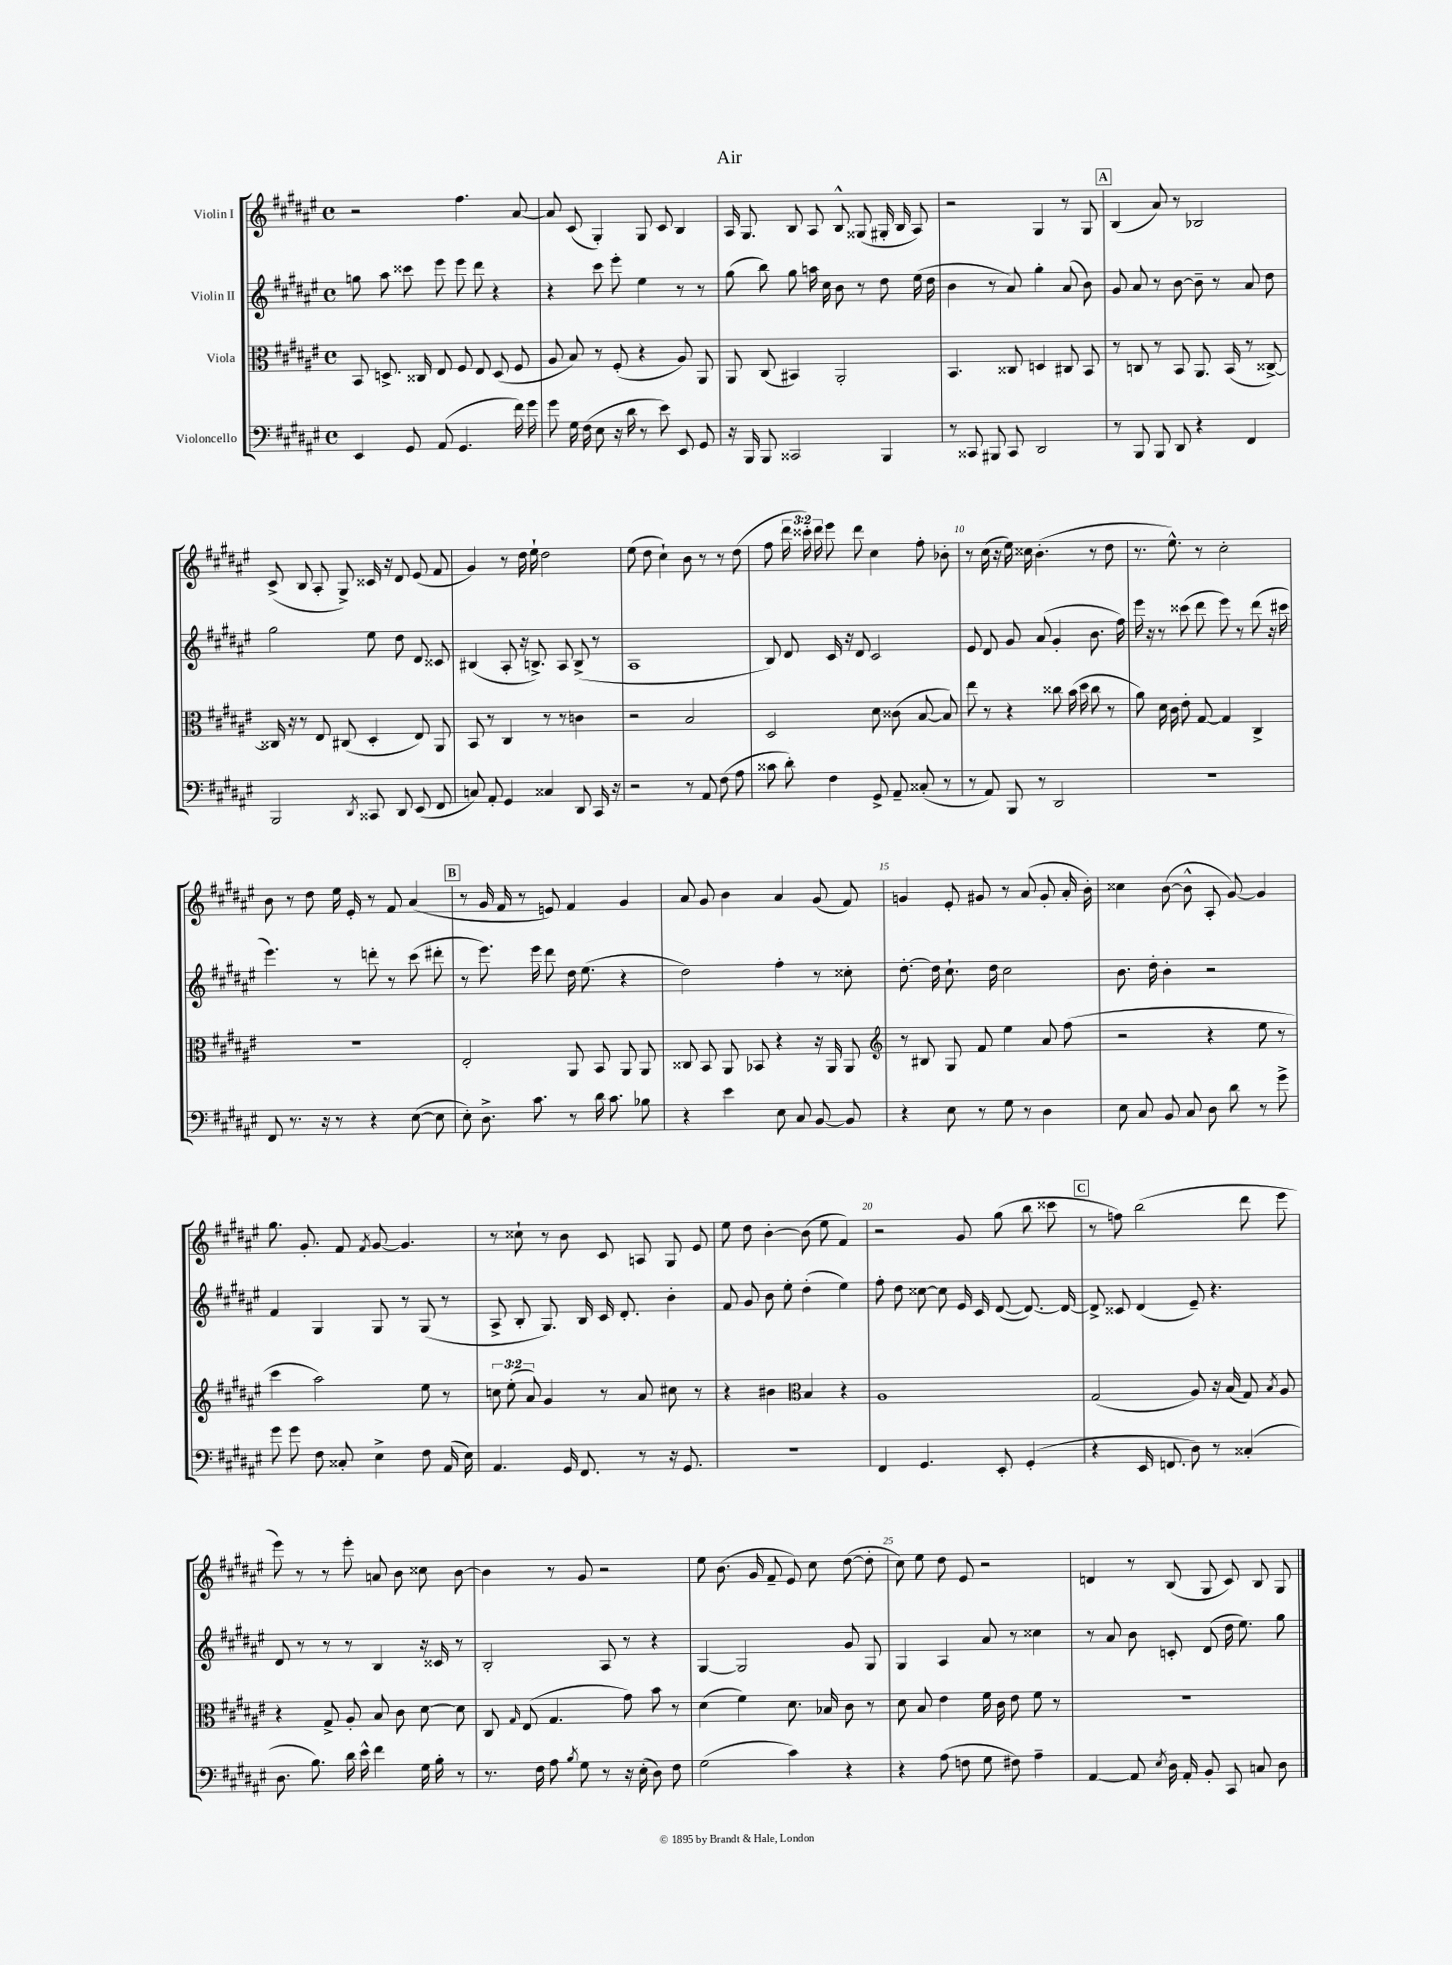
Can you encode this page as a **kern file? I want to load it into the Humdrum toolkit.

**kern	**kern	**kern	**kern
*staff4	*staff3	*staff2	*staff1
*clefF4	*clefC3	*clefG2	*clefG2
*k[f#c#g#d#a#e#]	*k[f#c#g#d#a#e#]	*k[f#c#g#d#a#e#]	*k[f#c#g#d#a#e#]
*M4/4	*M4/4	*M4/4	*M4/4
*met(c)	*met(c)	*met(c)	*met(c)
4EE#/	8BB/	8gg\	2r
.	8.D^/	8aa#\	.
8GG#/	.	8ccc##\	.
.	16C##/	.	.
(8AA#/	8E#/	8eee#\	.
4.GG#/	8F#/	8eee#\	4.ff#\
.	8E#/	8ddd#\	.
.	(8D/	4r	.
16f#\)	8F#/	.	[8a#/
16g#\	.	.	.
=	=	=	=
8g#\	8A#/	4r	8a#/]
16G#\	8B/)	.	(8c#/
(16F#\	.	.	.
8E#\	8r	8ccc#\	4G#'/)
16r	(8F#'/	8eee#'\	.
16d#\	.	.	.
8r	4r	4ee#\	8G#/
8e#\)	.	.	8c#/
8EE#/	8A#/)	8r	4B/
8GG#/	8AA#/	8r	.
=	=	=	=
16r	8AA#/	(8gg#\	16A#/
16BBB/	.	.	8.G#/
8BBB/	(8C#/	8bb\)	.
2CC##/	4BB#/)	8gg#\	8B/
.	.	16aa\	8A#/
.	.	16cc#\	.
.	2AA#'/	8b\	8B^^/
.	.	8r	(8G##/
4BBB/	.	8dd#\	16G#'/
.	.	.	16B/
.	.	(16ee#\	8A#/)
.	.	16dd#\	.
=	=	=	=
8r	4.BB/	4b\	2r
8CC##/	.	.	.
8BBB#/	.	8r	.
8CC##/	8C##/	8a#/)	.
2DD#/	4D/	4gg#'\	4G#/
.	8C#/	(8a#/	8r
.	8BB/	8b\)	8G#/
=	=	=	=
8r	8r	8g#/	(4B/
8BBB/	8C/	8a#/	.
8BBB/	8r	8r	8a#/)
8DD#/	8BB/	[8b\	8r
4r	8.AA#/	8b~\]	2B-/
.	.	8r	.
.	(16BB/	.	.
4FF#/	8r	8a#/	.
.	[8C##^/)	8dd#\	.
=	=	=	=
2BBB/	16C##/]	2gg#\	(8c#^/
.	16r	.	.
.	8r	.	8B/
.	8E#/	.	8A#'/
.	(8C#/	.	8G#^/)
8qDD#/	.	.	.
8CC##/	4D#'/	8ee#\	16c##/
.	.	.	16r
8DD#/	.	8dd#\	8d#/
(8EE#/	8E#/)	8d#/	(8e#/
8FF#/	8AA#/	8c##/	8f#/
=	=	=	=
8C/)	8BB/	(4B#/	4g#/)
8AA#'/	8r	.	.
4GG#/	4C#/	8A#'/	8r
.	.	16r	16dd#\
.	.	8.B^/)	16ee#`\
4C##/	8r	.	2dd#\
.	8r	8A#/	.
8DD#/	4c\	(8B^/	.
16CC#/	.	8r	.
16r	.	.	.
=	=	=	=
2r	2r	1A#	(8ee#\
.	.	.	8dd#\
.	.	.	4cc#`\)
8r	2B/	.	8b\
8AA#/	.	.	8r
(8F#\	.	.	8r
8A#\	.	.	(8dd#\
=	=	=	=
8c##\	2D#/	8B/)	8ff#\
8d#'\)	.	8d#/	24ddd#\
.	.	.	24ccc##'\)
.	.	.	24ddd#\
4F#\	.	16c#/	8eee#\
.	.	16r	.
.	.	8d#/	8ddd#\
8GG#^/	8d#\	2c#/	4cc#\
8AA#~/	(8c##\	.	.
(8C##'/	[8B/	.	8ff#'\
8r	8B/])	.	8b-'\
=	=	=	=
8r	8ee#\	8e#/	8r
8AA#/)	8r	8d#/	(16cc#\
.	.	.	16r
8BBB/	4r	8g#/	16ee#\)
.	.	.	16cc##\
8r	.	(8a#/	(4.b'\
2DD#/	8cc##\	4g#'/	.
.	(16b\	.	.
.	16dd#\	.	.
.	8cc##\	8.b\	8r
.	8r	.	8dd#\
.	.	16ff#\)	.
=	=	=	=
1r	8a#\)	16eee#\	8.r
.	.	16r	.
.	16d#\	8r	.
.	16c#\	.	8.ee#^^\)
.	8e#'\	(8ccc##\	.
.	[8G#/	8ddd#\	8r
.	4G#/]	8eee#\)	2cc#'\
.	.	8r	.
.	4C#^/	(8ddd#\	.
.	.	16r	.
.	.	16ccc#\	.
=	=	=	=
8FF#/	1r	4.eee#\)	8b\
8.r	.	.	8r
.	.	.	8dd#\
16r	.	.	.
8r	.	8r	16ee#\
.	.	.	16e#'/
4r	.	8ddd'\	8r
.	.	8r	8f#/
([8E#\	.	(8ccc#\	(4a#/
8E#\]	.	8ddd#'\	.
=	=	=	=
8E#'\)	2E#'/	8r	8r
8.D#^\	.	8.eee#\)	16g#/
.	.	.	16f#/
.	.	.	8r
8.c#\	.	16eee#\	.
.	.	8ddd#\	8e/)
8r	8AA#/	16dd#\	4f#/
.	.	(8.ee#\	.
16d#\	8BB/	.	.
8.c#\	.	.	.
.	8AA#/	4r	4g#/
8B-\	8AA#/	.	.
=	=	=	=
4r	8C##/	2dd#\)	8a#/
.	8BB/	.	8g#/
4e#\	8AA#/	.	4b\
.	8BB-/	.	.
8E#\	4r	4ff#'\	4a#/
8C#/	.	.	.
[8BB/	16r	8r	(8g#/
.	16AA#/	.	.
8BB/]	8AA#/	8cc##'\	8f#/)
=	=	=	=
*	*clefG2	*	*
4r	8r	[8.dd#'\	4g/
.	8B#/	.	.
.	.	16dd#\]	.
8E#\	8G#/	8.cc#`\	8e#'/
8r	8f#/	.	8g#/
.	.	16dd#\	.
8G#\	4ee#\	2cc#\	8r
8r	.	.	(8a#/
4D#\	8a#/	.	8g#'/
.	(8ff#\	.	16a#'/
.	.	.	16b'\)
=	=	=	=
8E#\	2r	8.b\	4cc##\
8C#/	.	.	.
.	.	16dd#'\	.
8BB/	.	4b'\	([8b\
8C#/	.	.	8b^^\]
8D#\	4r	2r	8A#'/
8d#\	.	.	[8g#/)
8r	8ee#\	.	4g#/]
8g#^\	8r	.	.
=	=	=	=
8g#\	4ccc#\	4f#/	8.gg#\
8g#\	.	.	.
.	.	.	8.g#'/
8F#\	2aa#\)	4G#/	.
8C##'/	.	.	8f#/
.	.	.	8qf#/
4E#^\	.	8G#/	[8g#/
.	.	8r	4.g#/]
8F#\	8ee#\	(8G#/	.
(16AA#/	8r	8r	.
16E#\)	.	.	.
=	=	=	=
4.AA#/	12cc\	8A#^/	8r
.	(12ee#'\	.	.
.	.	8B'/	8cc##`\
.	12a#/)	.	.
.	4g#/	8.G#/)	8r
16GG#/	.	.	8b\
8.FF#/	.	16B/	.
.	8r	16c#/	8c#/
.	.	8.d#'/	.
8r	8a#/	.	8A/
16r	8cc#\	4b'\	8G#/
8.GG#/	.	.	.
.	8r	.	8e#/
=	=	=	=
1r	4r	8f#/	8ee#\
.	.	8g#/	8dd#\
.	4b#\	8b\	[4b'\
.	.	8ee#'\	.
*	*clefC3	*	*
.	4B/	(4dd#'\	(8b\]
.	.	.	8ee#\
.	4r	4ee#\)	4f#/)
=	=	=	=
4FF#/	1A#	8ff#'\	2r
.	.	8dd#\	.
4.GG#/	.	[8cc##\	.
.	.	8cc##\]	.
.	.	16e#/	8g#/
.	.	16c#/	.
8EE#'/	.	([8d#/	(8gg#\
(4GG#'/	.	8.d#/_)	8bb\
.	.	.	8ccc##\
.	.	16d#/_	.
=	=	=	=
4r	(2G#/	8d#^/]	8r
.	.	8c##/	8ff\)
16EE#/	.	(4d#/	(2bb\
8.FF/	.	.	.
8D#\)	8A#/)	8e#~/)	.
8r	16r	4.r	.
.	(16B/	.	.
(4C##'/	8G#/)	.	8ddd#\
.	8qB/	.	.
.	8A#/	.	8eee#\
=	=	=	=
8.D#\	4r	8d#/	8eee#\)
.	.	8r	8r
8.B\)	.	.	.
.	8G#^/	8r	8r
16d#\	8A#'/	8r	8eee#'\
16e#^^\	.	.	.
4f#\	8B/	4B/	8a/
.	8c#\	.	8b\
16G#\	[8d#\	16r	8cc##\
16B'\	.	16c##/	.
8r	8d#\]	8r	[8b\
=	=	=	=
8.r	8C#/	2B'/	4b\]
.	16qqG#/	.	.
.	(8E#/	.	.
16F#\	.	.	.
8A#\	4.G#/	.	8r
8qB/	.	.	.
8G#\	.	.	8g#/
8r	.	8A#/	2r
16r	8g#\)	8r	.
(16E#'\	.	.	.
8D#\)	8b\	4r	.
8F#\	8r	.	.
=	=	=	=
(2G#\	(4d#\	[4G#/	8ee#\
.	.	.	(8.b\
.	4f#\)	2G#/]	.
.	.	.	16g#/
.	.	.	8f#~/
4c#\)	8.d#\	.	8e#/)
.	.	.	8cc#\
.	16B-/	.	.
4r	8c#\	8g#/	([8dd#\
.	8r	8G#/	8dd#'\]
=	=	=	=
4r	8d#\	4G#/	8cc#\)
.	8B/	.	8ee#\
(8A#\	4e#\	4A#/	8dd#\
8F\	.	.	8e#/
8G#\	16f#\	8a#/	2r
.	16c#\	.	.
8F#\)	8e#\	8r	.
4A#~\	8f#\	4cc##\	.
.	8r	.	.
=	=	=	=
[4AA#/	1r	8r	4d/
.	.	8a#/	.
8AA#/]	.	8b\	8r
8qE#/	.	.	.
16D#\	.	8c'/	(8B/
16AA#'/	.	.	.
8BB'/	.	(8d#/	8G#/
8CC#/	.	16dd#\	8c#/)
.	.	8.ee#\)	.
8C/	.	.	8B/
8D#\	.	8gg#\	8G#/
==	==	==	==
*-	*-	*-	*-
